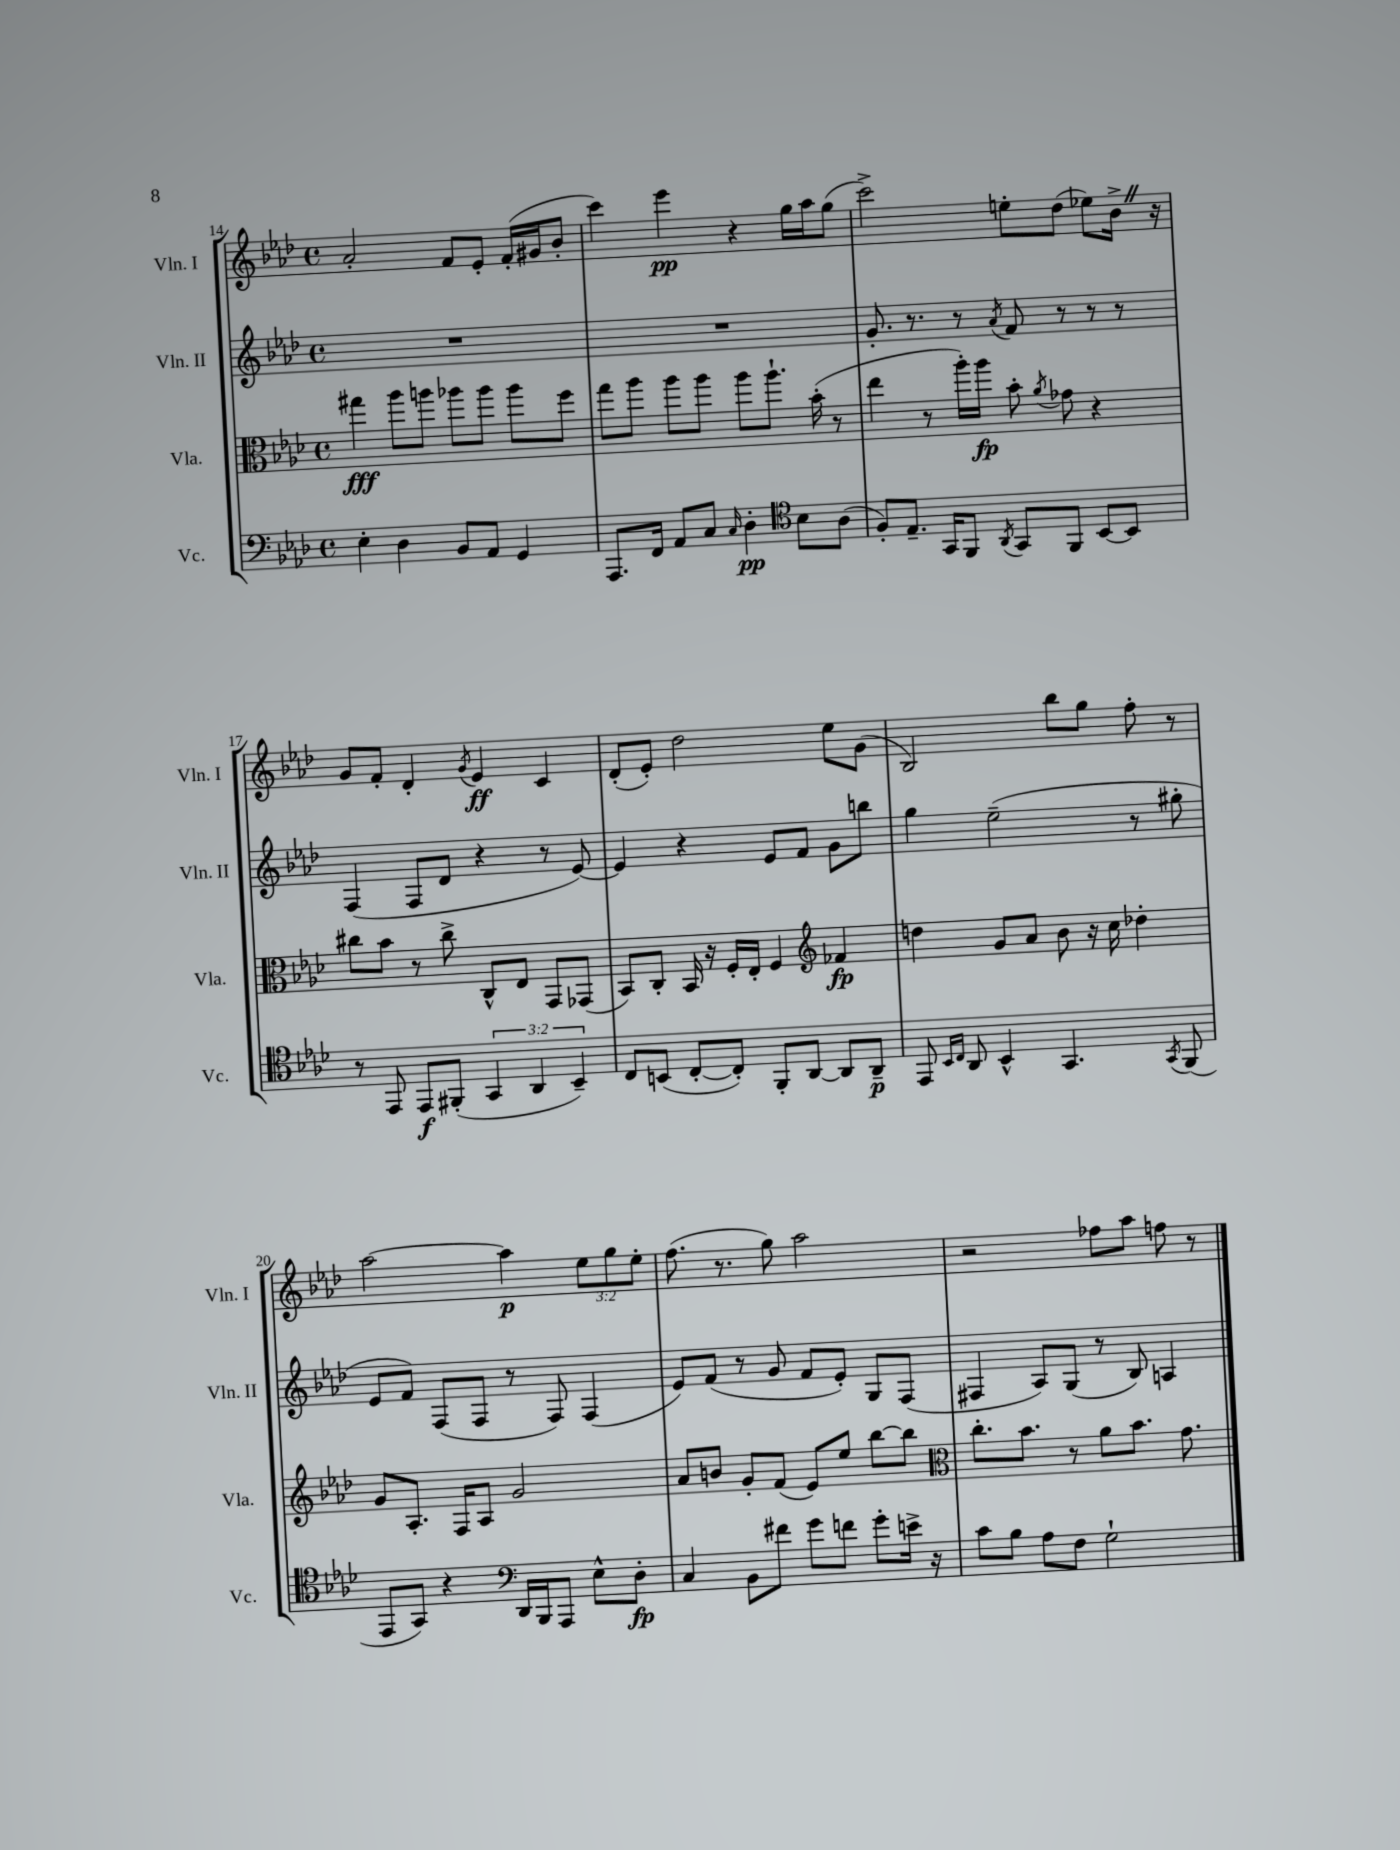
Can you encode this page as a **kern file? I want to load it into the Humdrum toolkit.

**kern	**kern	**kern	**kern
*staff4	*staff3	*staff2	*staff1
*clefF4	*clefC3	*clefG2	*clefG2
*k[b-e-a-d-]	*k[b-e-a-d-]	*k[b-e-a-d-]	*k[b-e-a-d-]
*M4/4	*M4/4	*M4/4	*M4/4
*met(c)	*met(c)	*met(c)	*met(c)
4E-'	4gg#	1r	2a-'
4D-	8aa-	.	.
.	8aa	.	.
8BB-	8aa-	.	8f
8AA-	8aa-	.	8e-'
4GG	8aa-	.	(16f'
.	.	.	16g#
.	8ff	.	8b-'
=	=	=	=
8.AAA-	8gg	1r	4ccc)
.	8aa-	.	.
16FF	.	.	.
8AA-	8aa-	.	4eee-
8C	8aa-	.	.
16qqC	.	.	.
4D-'	8aa-	.	4r
.	8.aa-`	.	.
*clefC4	*	*	*
8B-	.	.	16gg
.	(16b-'	.	16aa-
(8A-	8r	.	(8gg
=	=	=	=
8F')	4ee-	8.g'	2ccc^)
8.E-~	.	.	.
.	.	8.r	.
.	8r	.	.
16GG	.	.	.
8FF	16aa-')	8r	.
.	16aa-	.	.
8qAA-	.	8qa-	.
8GG	8b-'	8f	8ee'
.	8qa-	.	.
8FF	8g-	8r	(8dd-
[8BB-	4r	8r	8ee-)
8BB-]	.	8r	16b-^
.	.	.	16r
=	=	=	=
8r	8cc#	(4F	8g
8EE-	8b-	.	8f'
8EE-	8r	8F	4d-'
(8FF#'	8cc#^	8d-	.
.	.	.	8qg
6GG	8C^^	4r	4e-
.	8E-	.	.
6AA-	.	.	.
.	8GG	8r	4c
6BB-~)	.	.	.
.	(8GG-	[8e-)	.
=	=	=	=
8C	8BB-)	4e-]	(8d-'
(8BB	8C'	.	8e-')
[8C'	16BB-	4r	2dd-
.	16r	.	.
8C'])	16F'	.	.
.	16E-'	.	.
8FF'	4F	8e-	.
[8AA-	.	8f	.
*	*clefG2	*	*
8AA-]	4f-	8g	8ee-
8AA-~	.	8bb	(8g
=	=	=	=
8EE-	4dd	4gg	2B-)
16qqBB-	.	.	.
16qqC	.	.	.
8AA-	.	.	.
4BB-^^	8g	(2ee-~	.
.	8a-	.	.
4.GG	8b-	.	8bb-
.	16r	.	8gg
.	16cc	.	.
.	4dd-'	8r	8ff'
8qGG	.	.	.
(8FF	.	8gg#'	8r
=	=	=	=
8EE-	8g	8e-	[2aa-
8GG)	8.A-'	8f)	.
4r	.	(8F	.
.	16F	.	.
.	8A-	8F	.
*clefF4	*	*	*
16DD-	2g	8r	4aa-]
16BBB-	.	.	.
8AAA-	.	8F)	.
8E-^^	.	(4F	12ee-
.	.	.	12gg
8D-'	.	.	.
.	.	.	12ee-'
=	=	=	=
4C	8a-	8e-)	(8.ff
.	8b	(8f	.
.	.	.	8.r
8BB-	8g'	8r	.
8f#	(8f	8g	8gg)
8g	8e-)	8f	2aa-
8f	8ee-	8e-')	.
8g'	[8bb-	8G	.
16e^	8bb-]	(8F	.
16r	.	.	.
=	=	=	=
*	*clefC3	*	*
8c	8.cc'	4F#	2r
8B-	.	.	.
.	8.b-	.	.
8A-	.	8A-)	.
8F	8r	(8G	.
2G`	8a-	8r	8ff-
.	8.b-	8B-)	8aa-
.	.	4A	8ff
.	8.g	.	.
.	.	.	8r
==	==	==	==
*-	*-	*-	*-
